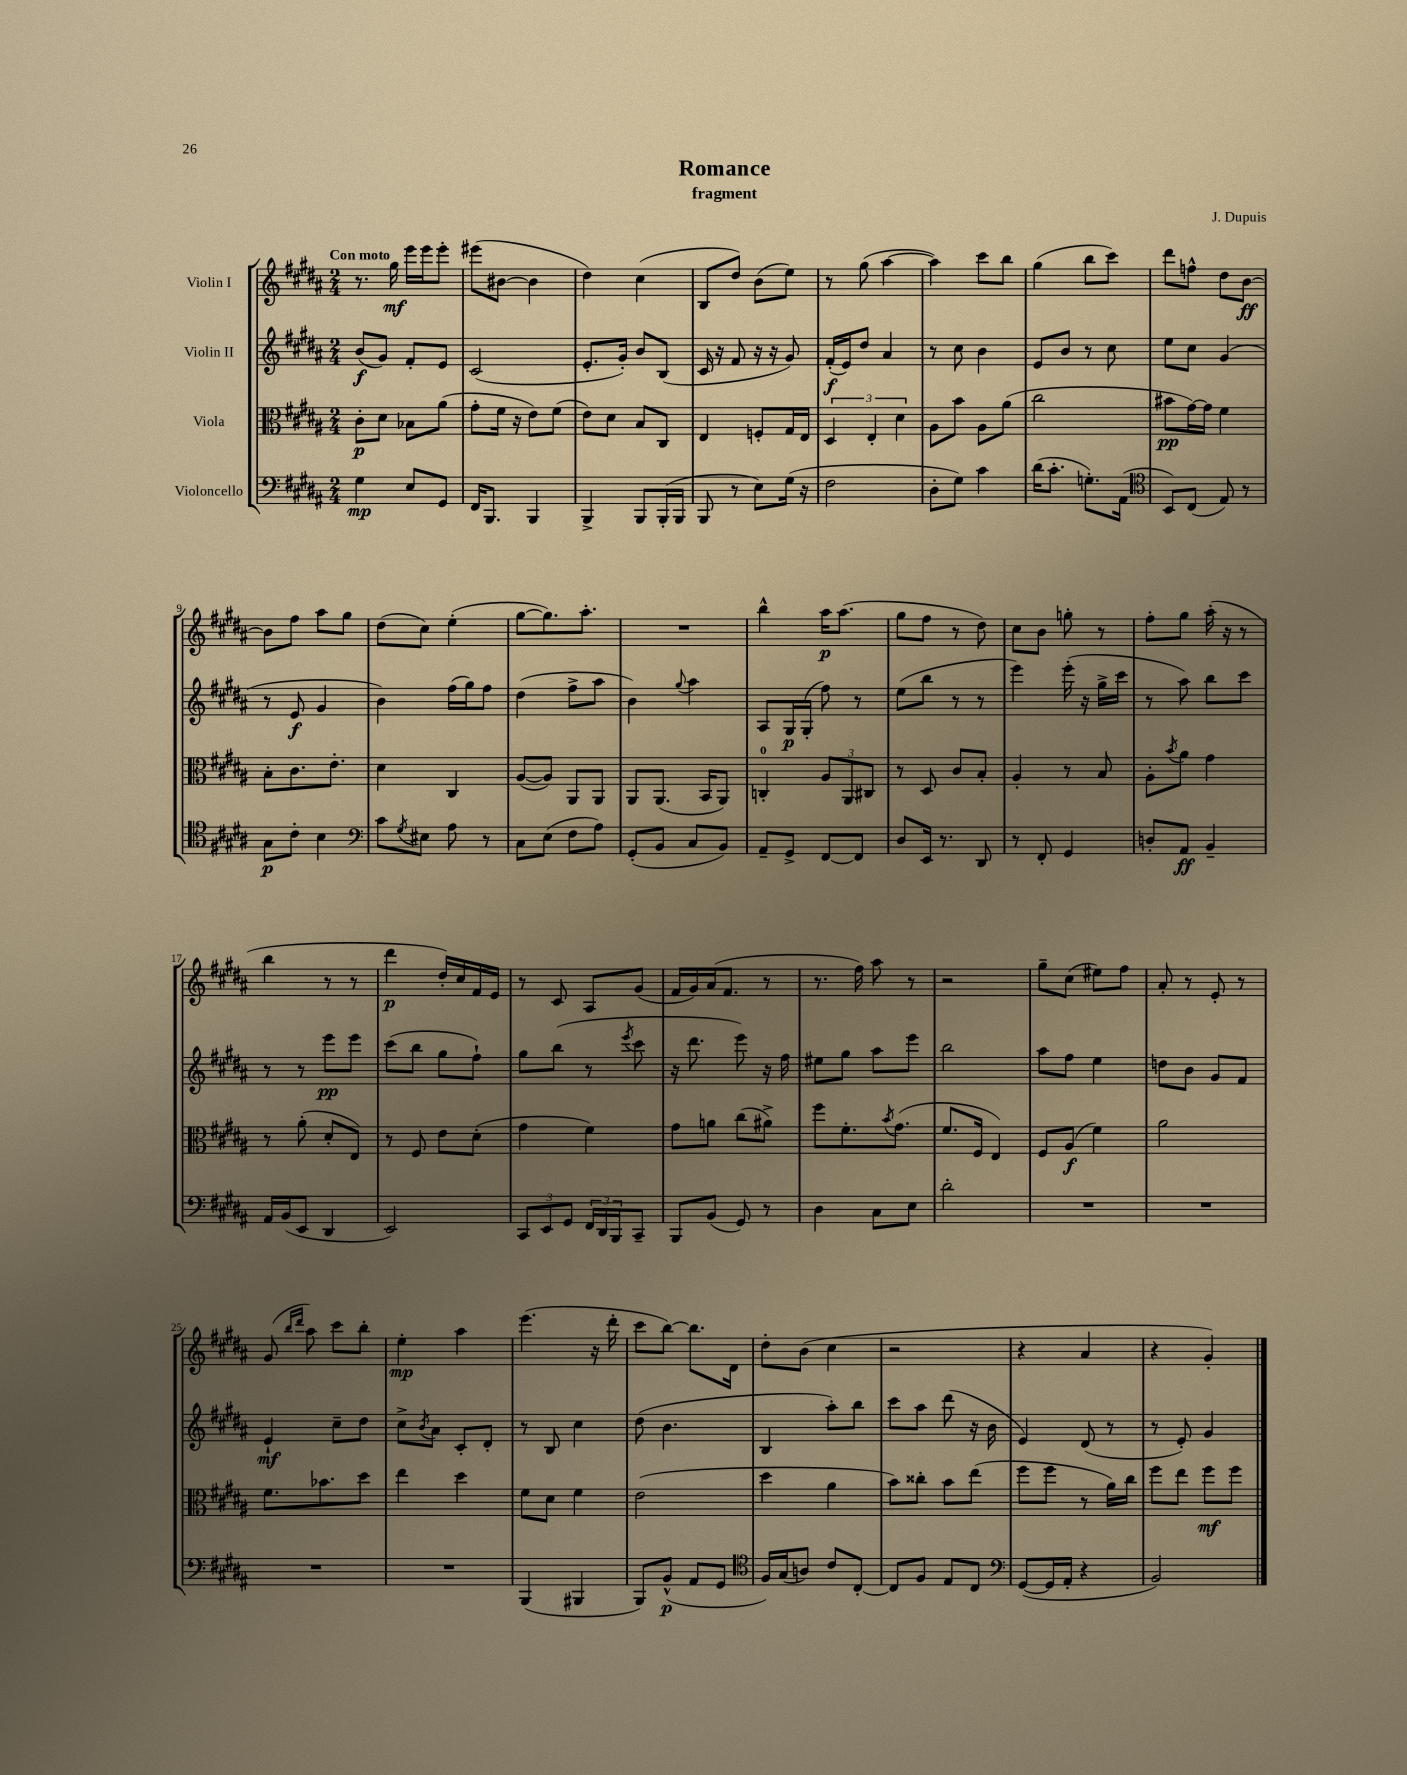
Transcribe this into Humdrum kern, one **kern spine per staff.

**kern	**kern	**kern	**kern
*staff4	*staff3	*staff2	*staff1
*clefF4	*clefC3	*clefG2	*clefG2
*k[f#c#g#d#a#]	*k[f#c#g#d#a#]	*k[f#c#g#d#a#]	*k[f#c#g#d#a#]
*M2/4	*M2/4	*M2/4	*M2/4
4G#\	8c#'\L	(8b/L	8.r
.	8d#\J	8g#/J)	.
.	.	.	16gg#\
8E/L	8B-\L	8f#'/L	16eee\LL
.	.	.	16eee\J
8GG#/J	(8a#\J	8e/J	8eee'\J
=	=	=	=
16FF#/LK	8g#'\L	(2c#/	(8eee#\L
8.BBB/J	.	.	.
.	16f#\Jk	.	[8b#\J
.	16r	.	.
4BBB/	8e\L)	.	4b#\]
.	(8f#\J	.	.
=	=	=	=
4BBB^/	8e\L)	8.e'/L	4dd#\)
.	8d#\J	.	.
.	.	16g#'/Jk)	.
8BBB/L	8B/L	8b/L	(4cc#\
(16BBB'/L	8C#/J	(8B/J	.
16BBB/JJ	.	.	.
=	=	=	=
8BBB/	4E/	16c#/	8B/L
.	.	16r	.
8r	.	8f#/	8dd#/J)
8E\L)	8F'/L	16r	(8b\L
.	.	16r	.
(16G#\Jk	16G#/L	8g#/)	8ee\J)
16r	16E/JJ	.	.
=	=	=	=
2F#\	6D#/	(16f#'/LL	8r
.	.	16e/J)	.
.	.	8dd#/J	(8gg#\
.	6E'/	.	.
.	.	4a#/	[4aa#\
.	6d#\	.	.
=	=	=	=
8D#'\L	8A#\L	8r	4aa#\])
8G#\J)	8b\J	8cc#\	.
4c#\	8A#\L	4b\	8ccc#\L
.	(8a#\J	.	8bb\J
=	=	=	=
(16d#\LK	2cc#\	8e/L	(4gg#\
8.c#'\J	.	.	.
.	.	8b/J	.
8.G'\L)	.	8r	8bb\L
.	.	8cc#\	8ccc#\J)
(16AA#\Jk	.	.	.
=	=	=	=
*clefC4	*	*	*
8BB/L)	8b#\L	8ee\L	8ddd#\L
(8C#/J	[16g#\L)	8cc#\J	8ff^^\J
.	16g#\]JJ	.	.
8E/)	4f#\	(4g#/	8dd#\L
8r	.	.	[8b\J
=	=	=	=
8G#\L	8B'\L	8r	8b\]L
8c#'\J	8.c#\	8e/	8ff#\J
4B\	.	4g#/	8aa#\L
.	8.e'\J	.	.
.	.	.	8gg#\J
=	=	=	=
*clefF4	*	*	*
8c#\L	4d#\	4b\)	(8dd#\L
8qG#/	.	.	.
8E#\J	.	.	8cc#\J)
8A#\	4C#/	(16ff#\LL	(4ee'\
.	.	16gg#\J)	.
8r	.	8ff#\J	.
=	=	=	=
8C#\L	([8A#/L	(4dd#\	[8gg#\L
(8E\J	8A#/]J)	.	8.gg#\])
8F#\L	8AA#/L	8ff#^\L	.
.	.	.	8.aa#'\J
8A#\J)	8AA#/J	8aa#\J	.
=	=	=	=
(8GG#'/L	8AA#/L	4b\)	2r
8BB/J	(8.AA#/J	.	.
.	.	8qqgg#/	.
8C#/L	.	4aa#\	.
.	16BB/LK	.	.
8BB/J)	8AA#/J)	.	.
=	=	=	=
8AA#~/L	4C'/	8A#/L	4bb^^\
8GG#^/J	.	16G#/L	.
.	.	(16G#'/JJ	.
[8FF#/L	12A#/L	8ff#\)	16aa#\LK
.	.	.	(8.aa#\J
.	12AA#/	.	.
8FF#/]J	.	8r	.
.	12C#/J	.	.
=	=	=	=
8D#/L	8r	(8ee\L	8gg#\L
16EE/Jk	8D#/	8bb\J	8ff#\J
8.r	.	.	.
.	8c#/L	8r	8r
8DD#/	8B'/J	8r	8dd#\)
=	=	=	=
8r	4A#'/	4eee\)	8cc#\L
8FF#'/	.	.	8b\J
4GG#/	8r	(16eee'\	8gg'\
.	.	16r	.
.	8B/	16gg#^\LL	8r
.	.	16ccc#\JJ	.
=	=	=	=
8D'/L	8A#'\L	8r	8ff#'\L
.	8qb/	.	.
8AA#/J	8a#\J	8aa#\)	8gg#\J
4BB~/	4g#\	8bb\L	(16aa#'\
.	.	.	16r
.	.	8ccc#\J	8r
=	=	=	=
16AA#/LL	8r	8r	4bb\
(16BB/J	.	.	.
8EE/J	(8a#'\	8r	.
4DD#/	8d#'/L	8eee\L	8r
.	8E/J)	8eee\J	8r
=	=	=	=
2EE/)	8r	(8ccc#\L	4ddd#\
.	8F#/	8bb\J	.
.	8e\L	8gg#\L	16dd#'/LL)
.	.	.	16cc#/
.	(8d#'\J	8ff#`\J)	16f#/
.	.	.	16e/JJ
=	=	=	=
12CC#/L	4g#\	8gg#\L	8r
12EE/	.	.	.
.	.	(8bb\J	8c#/
12GG#/J	.	.	.
24FF#/LL	4f#\)	8r	8A#/L
24DD#/	.	.	.
24BBB/J	.	.	.
.	.	8qeee/	.
8CC#~/J	.	8ccc#\	(8g#/J
=	=	=	=
8BBB/L	8g#\L	16r	16f#/LL
.	.	8.ddd#\	16g#/)
(8BB/J	8a\J	.	(16a#/J
.	.	.	8.f#/J
8GG#/)	(8cc#\L	8eee\)	.
8r	8a#^\J)	16r	8r
.	.	16ff#\	.
=	=	=	=
4D#\	8ff#\L	8ee#\L	8.r
.	8.f#'\	8gg#\J	.
.	.	.	16ff#\)
8C#\L	.	8aa#\L	8aa#\
.	8qb/	.	.
.	(8.g#\J	.	.
8E\J	.	8eee\J	8r
=	=	=	=
2d#'\	8.f#/L	2bb\	2r
.	16F#/Jk	.	.
.	4E/)	.	.
=	=	=	=
2r	8F#/L	8aa#\L	8gg#~\L
.	(8A#/J	8ff#\J	(8cc#\J
.	4f#\)	4ee\	8ee#\L)
.	.	.	8ff#\J
=	=	=	=
2r	2a#\	8dd\L	8a#'/
.	.	8b\J	8r
.	.	8g#/L	8e'/
.	.	8f#/J	8r
=	=	=	=
2r	8.f#\L	4e`/	(8g#/
.	.	.	16qqbb/LL
.	.	.	16qqddd#/JJ
.	.	.	8aa#\)
.	8.b-\	.	.
.	.	8cc#~\L	8ccc#\L
.	8dd#\J	8dd#\J	8bb'\J
=	=	=	=
2r	4ee\	8cc#^\L	4ee'\
.	.	8qb/	.
.	.	8a#\J	.
.	4dd#\	8c#'/L	4aa#\
.	.	8d#'/J	.
=	=	=	=
(4BBB/	8f#\L	8r	(4.eee\
.	8d#\J	8B/	.
4BBB#/	4f#\	4cc#\	.
.	.	.	16r
.	.	.	16ddd#'\
=	=	=	=
8BBB/L)	(2e\	(8dd#\	8ccc#\L
(8BB^^/J	.	4.b\	[8bb\J)
8AA#/L	.	.	8.bb\]L
8GG#/J	.	.	.
.	.	.	16d#\Jk
=	=	=	=
*clefC4	*	*	*
16F#/LL)	4dd#\	4B/	8dd#'\L
(16G#/J	.	.	.
8A/J)	.	.	(8b\J
8c#/L	4a#\	8aa#'\L)	4cc#\
[8C#'/J	.	8bb\J	.
=	=	=	=
8C#/]L	8b\L)	8ccc#\L	2r
8F#/J	8cc##'\J	8aa#\J	.
8E/L	8b\L	(8ddd#\	.
8C#/J	(8ee\J	16r	.
.	.	16b\	.
=	=	=	=
*clefF4	*	*	*
([8GG#/L	8ff#\L	4e/)	4r
16GG#/]L	8ff#\J	.	.
16AA#'/JJ	.	.	.
4r	8r	(8d#/	4a#/
.	16a#\LL)	8r	.
.	16cc#\JJ	.	.
=	=	=	=
2BB/)	8ff#\L	8r	4r
.	8ee\J	8e'/)	.
.	8ff#\L	4g#/	4g#'/)
.	8ff#\J	.	.
==	==	==	==
*-	*-	*-	*-
